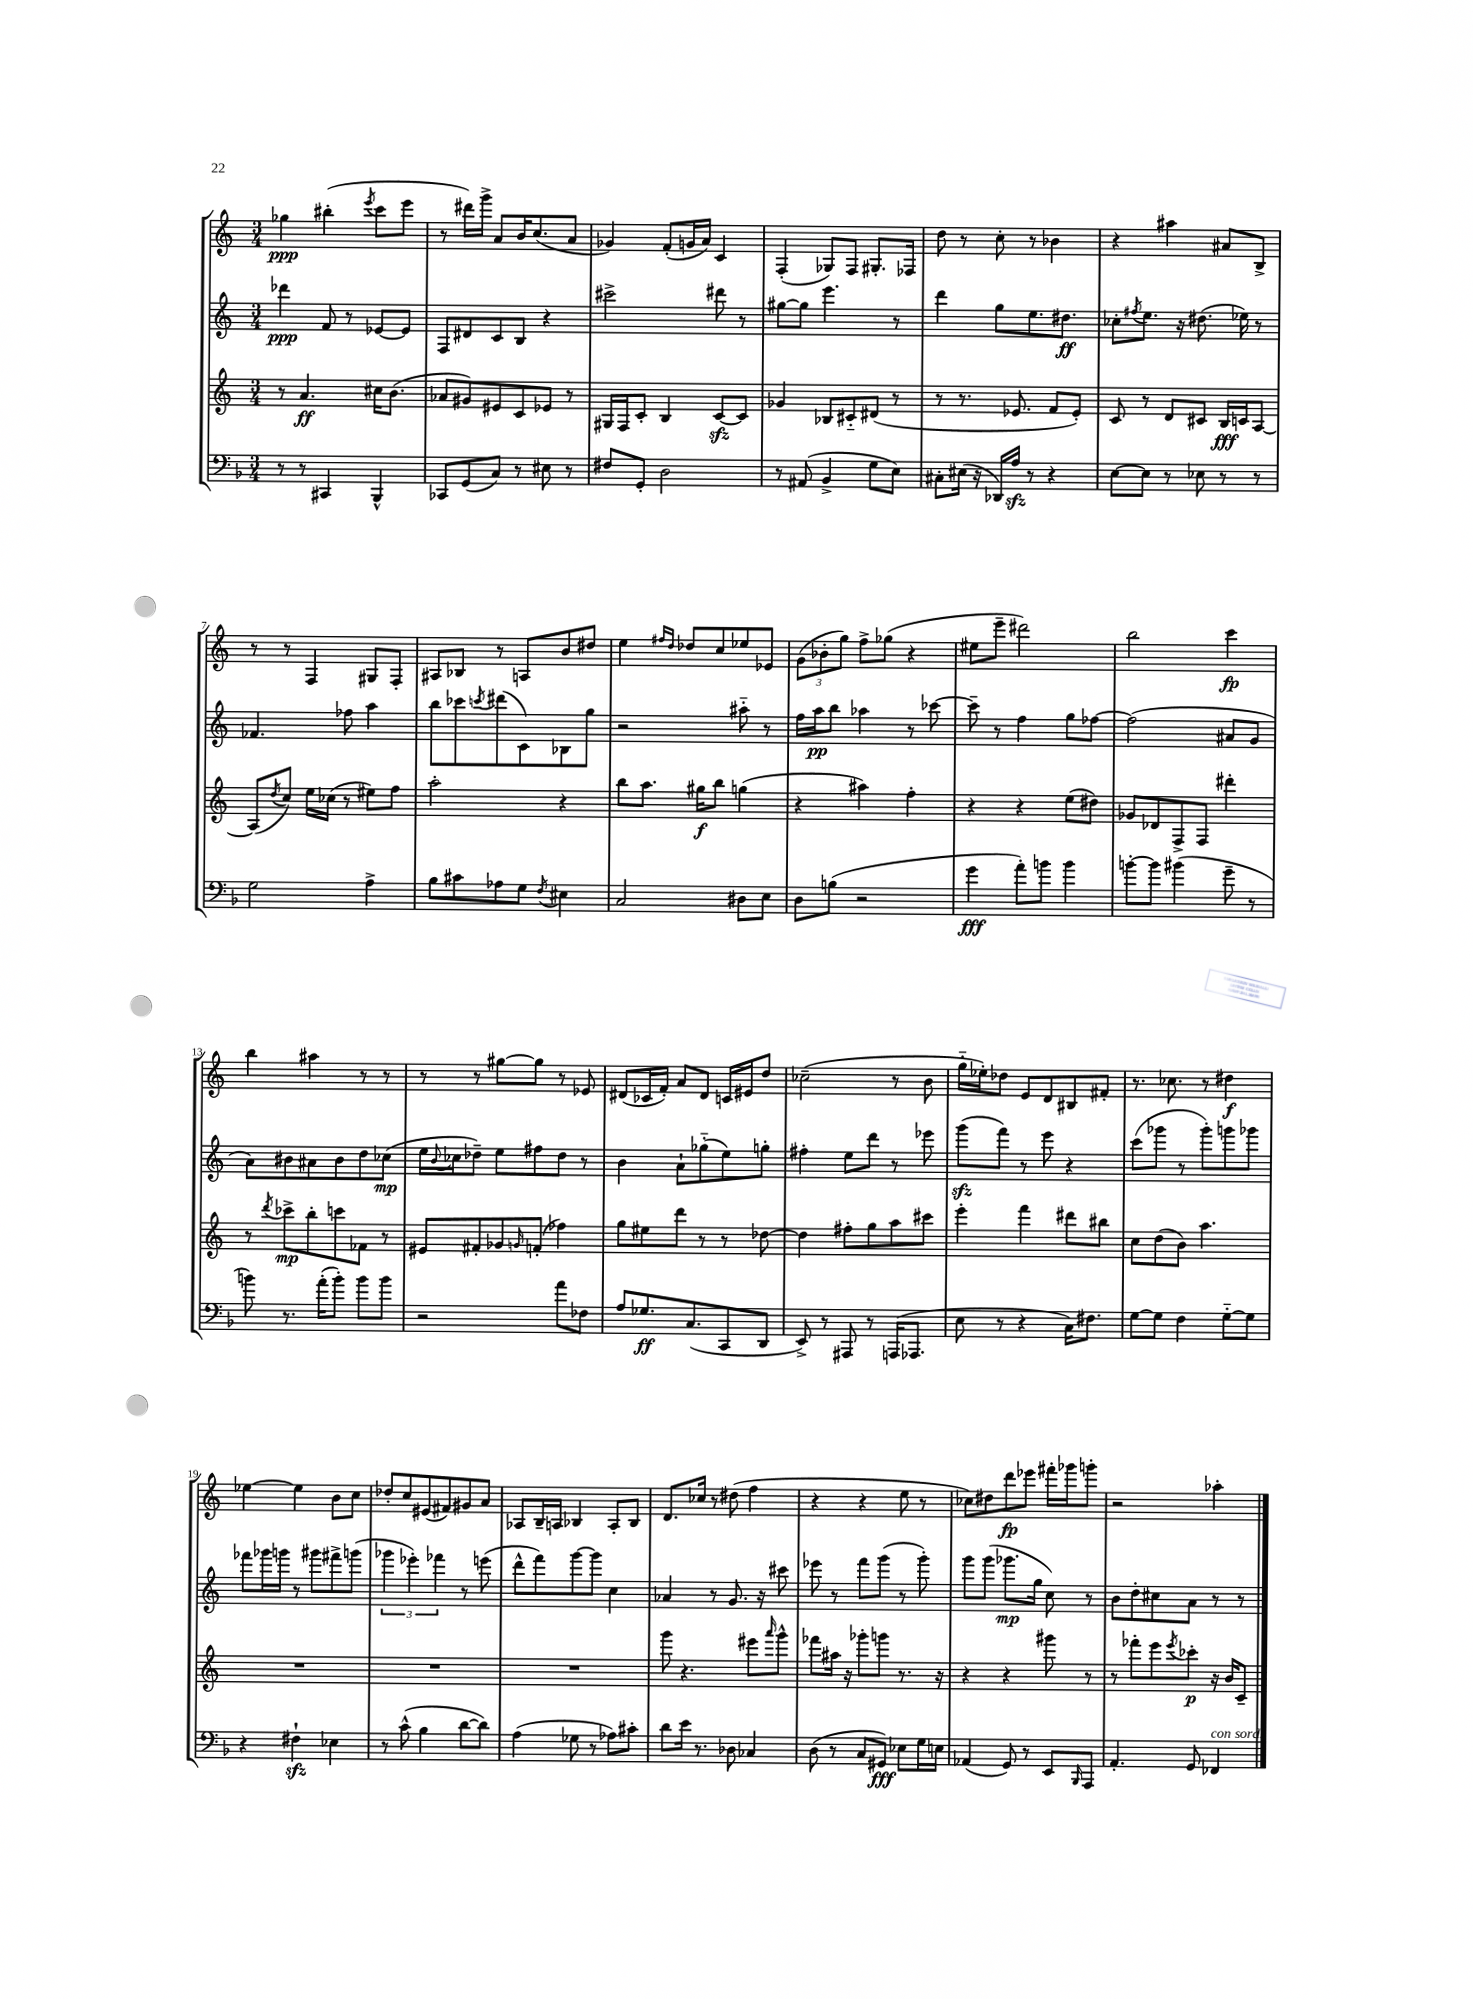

**kern	**kern	**kern	**kern
*staff4	*staff3	*staff2	*staff1
*clefF4	*clefG2	*clefG2	*clefG2
*k[b-]	*k[]	*k[]	*k[]
*M3/4	*M3/4	*M3/4	*M3/4
8r	8r	4ddd-	4gg-
8r	4.a	.	.
4CC#	.	8f	(4bb#'
.	.	8r	.
.	.	.	8qeee
4BBB-^^	16cc#	[8e-	8ccc
.	(8.b	.	.
.	.	8e-]	8eee
=	=	=	=
8CC-	8a-	8F	8r
(8GG	8g#)	8d#	16ddd#)
.	.	.	16ggg^
8C)	8e#	8c	8a
8r	8c	8B	16b
.	.	.	(8.cc
8E#	8e-	4r	.
8r	8r	.	8a
=	=	=	=
8F#	16G#	2ccc#^	4g-)
.	16F	.	.
8GG'	8c'	.	.
2D	4B	.	(8f'
.	.	.	16g
.	.	.	16a)
.	[8c	8ddd#	4c
.	8c]	8r	.
=	=	=	=
8r	4g-	[8gg#	(4F'
(8AA#	.	8gg#]	.
4BB-^	8B-	4.eee	8G-)
.	8c#'~	.	8F
8G	(8d#	.	8.G#'
8E)	8r	8r	.
.	.	.	16F-
=	=	=	=
8C#'	8r	4ddd	8dd
(16E#	8.r	.	8r
16r	.	.	.
16DD-)	.	8gg	8cc'
16A	8.e-	.	.
8r	.	8.ee	8r
4r	8f	.	4b-
.	.	8.dd#	.
.	8e-')	.	.
=	=	=	=
[8E	8c	8cc-'	4r
.	.	8qff#	.
8E]	8r	8.ee	.
8r	8d	.	4aa#
.	.	16r	.
8E-	8c#	(8.dd#	.
8r	16B	.	8a#
.	16c	16ee-)	.
8r	[8A	8r	8B^
=	=	=	=
2G	(8A]	4.f-	8r
.	8qdd	.	.
.	8cc)	.	8r
.	16ee	.	4F
.	(16cc-	.	.
.	8r	8ff-	.
4A^	8ee#)	4aa	8G#
.	8ff	.	8F'
=	=	=	=
8B-	2aa'	8bb	8A#
8c#	.	8ccc-	8B-
.	.	8qccc	.
8A-	.	(8ddd#	8r
8G	.	8c)	8A
8qF	.	.	.
4E#	4r	8B-	8b
.	.	8gg	8dd#
=	=	=	=
2C	8bb	2r	4ee
.	8.aa	.	.
.	.	.	16qqff#
.	.	.	16qqdd
.	.	.	8dd-
.	16gg#	.	.
.	8bb	.	8cc
8D#	(4gg	8aa#'~	8ee-
8E	.	8r	8e-
=	=	=	=
8D	4r	16ff	(12g
.	.	16aa	.
.	.	.	12b-'
(8B	.	8bb	.
.	.	.	12gg)
2r	4aa#)	4aa-	8ff^
.	.	.	(8gg-
.	4ff'	8r	4r
.	.	[8ccc-	.
=	=	=	=
4g	4r	8ccc-~]	8ee#
.	.	8r	8eee~
8a')	4r	4ff	2ddd#)
8b	.	.	.
4b	(8ee	8gg	.
.	8dd#)	[8ff-	.
=	=	=	=
[8b'	8g-	(2ff-]	2bb
8b]	8d-	.	.
(4b#	8F^	.	.
.	8F	.	.
8g~	4ddd#'	8a#	4ccc
8r	.	8g	.
=	=	=	=
8b)	8r	8a)	4bb
.	8qddd	.	.
8.r	8ccc-^	8b#	.
.	8bb'	8a#	4aa#
(16a'	.	.	.
8b')	8ccc	8b#	.
8b	8f-	8dd	8r
8b	8r	(8cc-	8r
=	=	=	=
2r	8e#	16ee	8r
.	.	8qqb	.
.	.	16cc-	.
.	8f#'	8dd-~)	8r
.	8g-	8ee	[8gg#
.	16qqg	.	.
.	(8f'	8ff#	8gg#]
8a	4ff-)	8dd-	8r
8F-	.	8r	8e-
=	=	=	=
8A	8gg	4b	(8d#
8.G-	8ee#	.	16c-
.	.	.	16f')
.	8ddd	8a`	8a
(8.C	.	.	.
.	8r	(8gg-'~	8d#
8CC	8r	8ee)	16c
.	.	.	16e#
8DD	[8dd-	8gg'	8dd
=	=	=	=
8EE^)	4dd-]	4ff#'	(2cc-~
8r	.	.	.
8AAA#	8ff#'	8ee	.
8r	8gg	8ddd	.
(16AAA	8aa	8r	8r
8.AAA-	.	.	.
.	8ccc#	8eee-	8b
=	=	=	=
8E	4eee'	(8ggg	16gg'~
.	.	.	16ee-')
8r	.	8fff)	8dd-
4r	4fff	8r	8e
.	.	8eee	8d
16C)	8ddd#	4r	8B#
8.F#	.	.	.
.	8bb#	.	8f#'
=	=	=	=
[8G	8cc	(8ccc	8.r
8G]	(8dd	8ggg-	.
.	.	.	8.cc-
4F	8b)	8r	.
.	4.aa	8ggg-')	8r
[8G'~	.	8ggg	4dd#
8G]	.	8ggg-	.
=	=	=	=
4r	2.r	8fff-	[4ee-
.	.	16ggg-	.
.	.	16ggg	.
4F#`	.	8r	4ee-]
.	.	8ggg#	.
4E-	.	8fff#^	8b
.	.	(8ggg	8cc
=	=	=	=
8r	2.r	6ggg-	8dd-'
(8c^^	.	.	8cc
.	.	6eee-')	.
4B-	.	.	(8e#
.	.	6fff-	.
.	.	.	8f#)
[8d	.	8r	8g#
8d])	.	(8eee	8a
=	=	=	=
(4A	2.r	8ddd^^	8A-
.	.	8fff)	16B~
.	.	.	16A
8G-	.	[8ggg	4B-
8r	.	8ggg]	.
8A-)	.	4cc	8A'
8c#'	.	.	8B-
=	=	=	=
8d	8ggg	4a-	8.d
16e	4.r	.	.
8.r	.	.	16cc-
.	.	8r	8r
8D-	.	8.g	(8dd#
4C-	8eee#	.	4ff
.	.	16r	.
.	16qqaaa	.	.
.	8ggg^^	8ccc#	.
=	=	=	=
(8D	8fff-	8eee-	4r
8r	16aa#	8r	.
.	16r	.	.
8C	8ggg-'	8fff	4r
8GG#)	8ggg	(8ggg	.
8E-	8.r	8r	8ee
16G	.	8ggg')	8r
16E	16r	.	.
=	=	=	=
(4AA-	4r	8ggg	8cc-)
.	.	(8ggg	8dd#
8GG)	4r	8.ggg-	8ddd
8r	.	.	8eee-
.	.	16gg	.
8EE	8ggg#	8cc)	16fff#'
.	.	.	16ggg-
16qqBBB-	.	.	.
8AAA	8r	8r	8ggg'
=	=	=	=
4.AA'	8r	8b	2r
.	8fff-'	8dd'	.
.	8eee	8cc#	.
.	8qeee	.	.
8GG	8ccc-'	8a	.
4FF-	16r	8r	4aa-'
.	16b	.	.
.	8c~	8r	.
==	==	==	==
*-	*-	*-	*-
